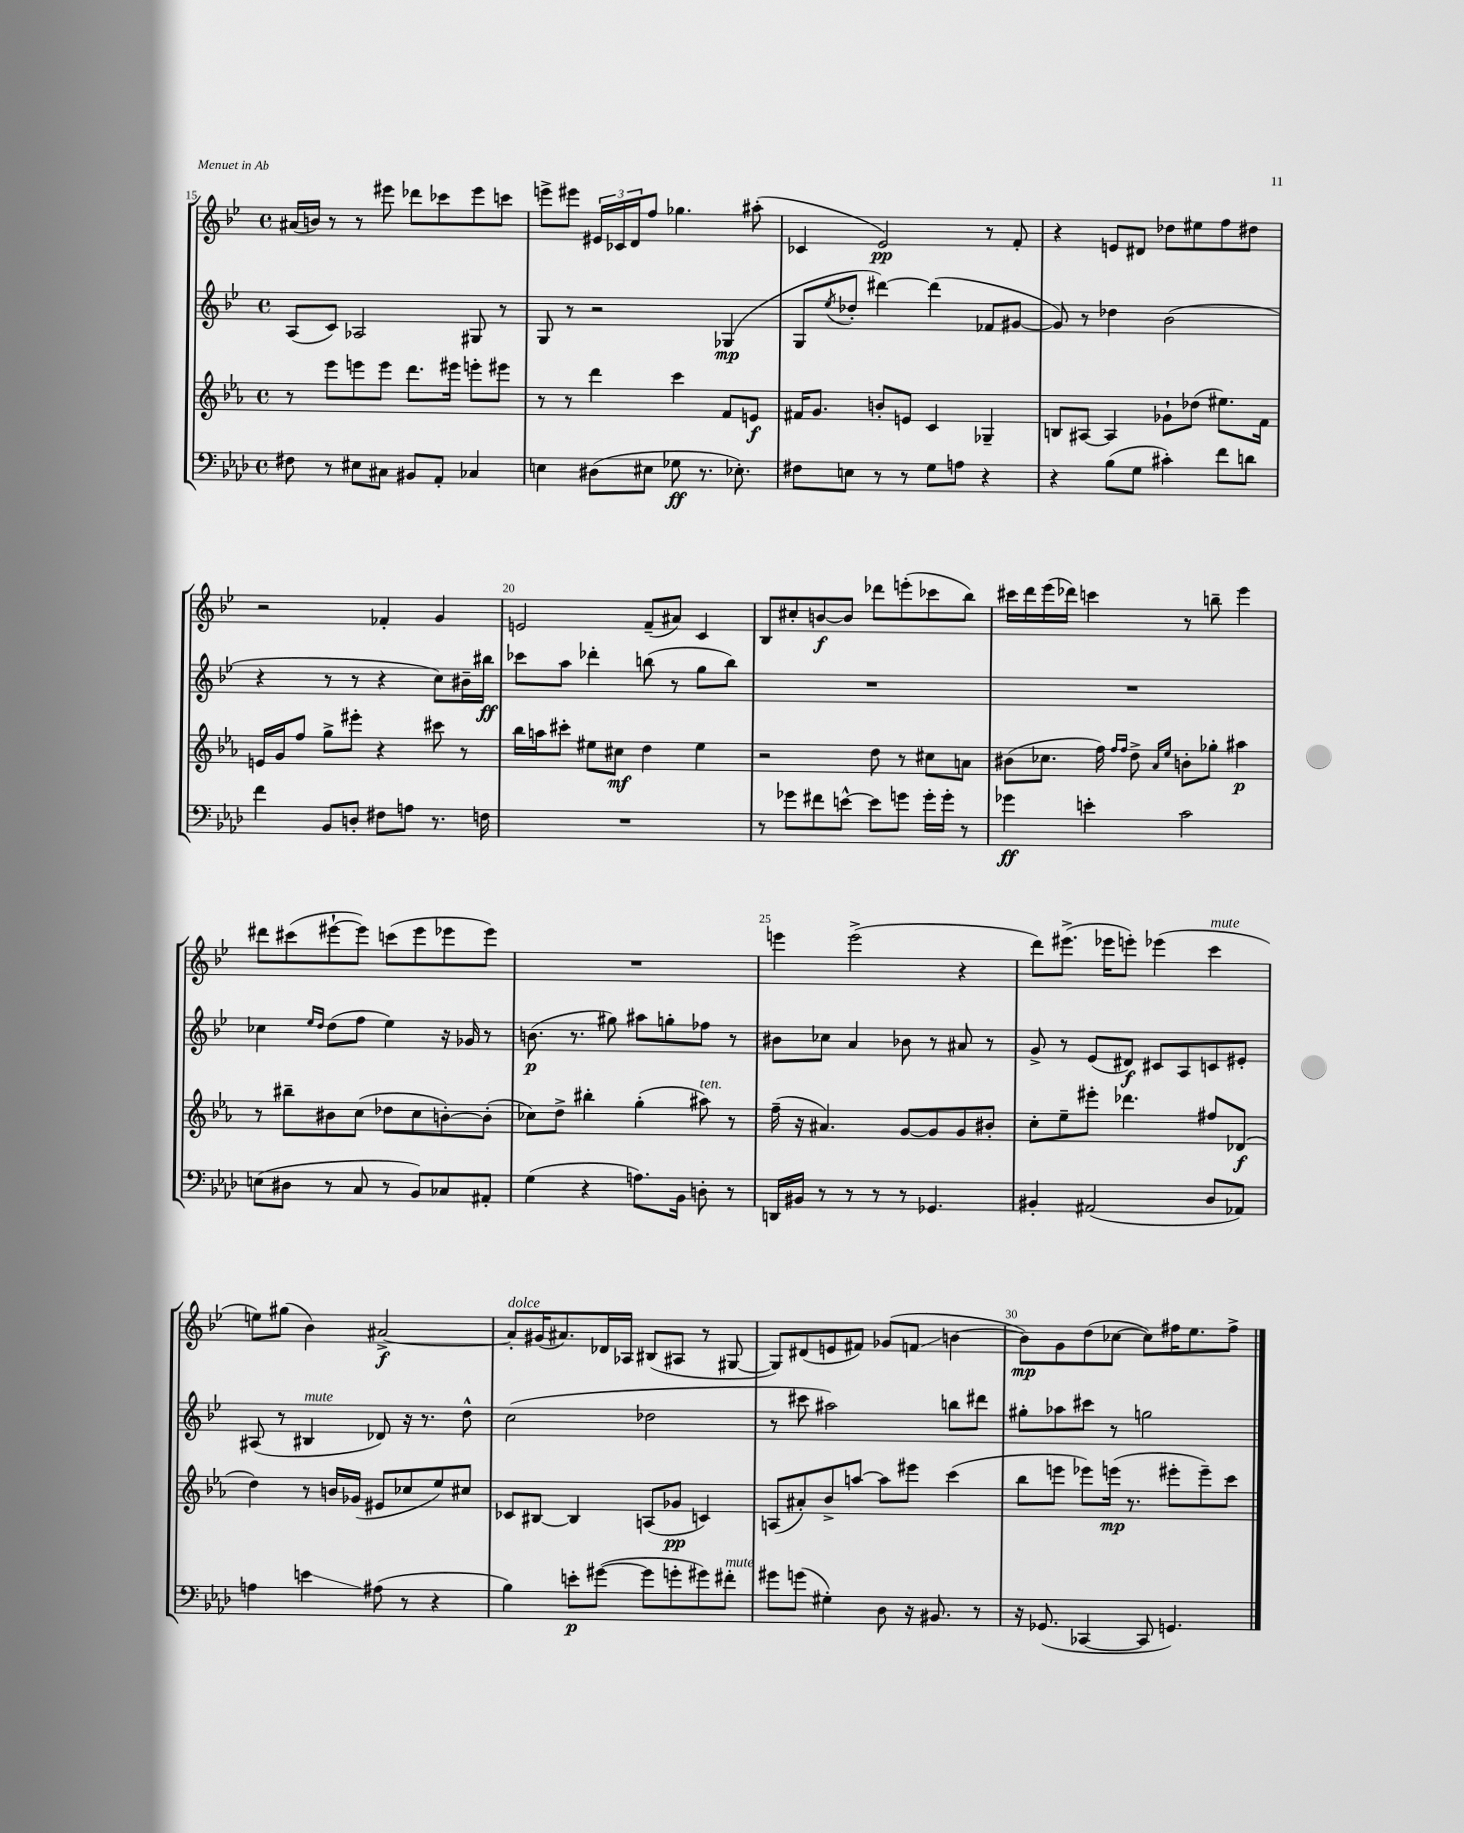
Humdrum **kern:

**kern	**kern	**kern	**kern
*staff4	*staff3	*staff2	*staff1
*clefF4	*clefG2	*clefG2	*clefG2
*k[b-e-a-d-]	*k[b-e-a-]	*k[b-e-]	*k[b-e-]
*M4/4	*M4/4	*M4/4	*M4/4
*met(c)	*met(c)	*met(c)	*met(c)
8F#\	8r	(8A/L	(16a#/LL
.	.	.	16b/JJ)
8r	8eee-\L	8c/J)	8r
8E#\L	8eee\	2A-/	8r
8C#\J	8eee\J	.	8eee#\
8BB#/L	8.ddd\L	.	8ddd-\L
8AA-'/J	.	.	8ccc-\
.	16eee#\Jk	.	.
4C-/	8eee'\L	8G#/	8eee#\
.	8eee#\J	8r	8ccc\J
=	=	=	=
4E\	8r	8G/	8eee^\L
.	8r	8r	8eee#\J
(8D#\L	4ddd\	2r	24e#/LL
.	.	.	24c-/
.	.	.	24d/J
8E#\J	.	.	8ff/J
8G-\	4ccc\	.	4.gg-\
8.r	.	.	.
.	8f/L	(4G-/	.
8.E-'\)	.	.	.
.	8e/J	.	(8aa#'\
=	=	=	=
8F#\L	16f#/LK	8G/L	4c-/
.	8.g/J	.	.
.	.	8qee-/	.
8E\J	.	8dd-'/J	.
8r	8b'/L	[4ddd#\)	2e-/)
8r	8e/J	.	.
8G\L	4c/	(4ddd#\]	.
8A\J	.	.	.
4r	4G-~/	8f-/L	8r
.	.	[8g#/J	8f'/
=	=	=	=
4r	8B/L	8g#/])	4r
.	[8A#/J	8r	.
(8B-\L	4A#/]	4dd-\	8e/L
8G\J	.	.	8d#/J
4c#'\)	8g-`\L	(2b-\	8dd-\L
.	(8dd-\J	.	8ee#\
8f\L	8.ee#\L)	.	8ff\
8d\J	.	.	8dd#\J
.	16f\Jk	.	.
=	=	=	=
4f\	16e/LL	4r	2r
.	16g/J	.	.
.	8ff/J	.	.
8BB-/L	8gg^\L	8r	.
8D'/J	8eee#'\J	8r	.
8F#\L	4r	4r	4f-'/
8A\J	.	.	.
8.r	8ccc#\	8cc\L)	4g/
.	8r	16b#~\L	.
16F\	.	16bb#\JJ	.
=	=	=	=
1r	16bb-\LL	8ccc-\L	2e/
.	16aa\J	.	.
.	8ccc#'\J	8aa\J	.
.	8ee#\L	4ddd-'\	.
.	8cc#\J	.	.
.	4dd\	(8bb\	(8f~/L
.	.	8r	8a#/J)
.	4ee#\	8gg\L	4c/
.	.	8bb\J)	.
=	=	=	=
8r	2r	1r	8B-/L
8g-\L	.	.	8cc#'/
8f#\	.	.	[8b/
[8e^^\J	.	.	8b/]J
8e\]L	8dd\	.	8ddd-\L
8g\J	8r	.	(8eee'\
16g'\LL	8cc#\L	.	8ccc-\
16g'\JJ	.	.	.
8r	8a\J	.	8bb-\J)
=	=	=	=
4g-\	(8b#\L	1r	16ccc#\LL
.	.	.	16ddd\
.	8.cc-\J	.	(16eee-\
.	.	.	16ddd-\JJ)
4e'\	.	.	4ccc\
.	16ff\)	.	.
.	16qqff/LL	.	.
.	16qqff/JJ	.	.
.	8dd^\	.	.
.	16qqa-/LL	.	.
.	16qqee-/JJ	.	.
2c\	8b'\L	.	8r
.	8gg-'\J	.	8bb~\
.	4aa#\	.	4eee-\
=	=	=	=
(8E\L	8r	4cc-\	8ddd#\L
8D#\J	8bb#~\L	.	(8ccc#\
.	.	16qqee-/LL	.
.	.	16qqdd/JJ	.
8r	8b#\	(8dd\L	[8eee#`\
8C/	(8cc\J	8ff\J	8eee#\]J)
8r	8dd-\L	4ee-\)	(8ccc\L
8BB-/L)	8cc\	.	8eee#\
8C-/	[8b'\)	16r	8eee-\
.	.	16g-/	.
8AA#'/J	(8b'\]J	8r	8eee-\J)
=	=	=	=
(4G\	8cc-\L)	(8.b\	1r
.	8dd^\J	.	.
.	.	8.r	.
4r	4bb#'\	.	.
.	.	8gg#\)	.
8.A\L)	(4gg'\	8aa#\L	.
.	.	8gg'\	.
16BB-\Jk	.	.	.
8D'\	8aa#\)	8ff-\J	.
8r	8r	8r	.
=	=	=	=
16DD/LL	(16ff~\	8b#\L	4eee\
16BB#/JJ	16r	.	.
8r	4.a#/)	8cc-\J	.
8r	.	4a/	(2eee^\
8r	.	.	.
8r	[8g/L	8b-\	.
4.GG-/	8g/]	8r	.
.	8g/	8a#/	4r
.	8b#'/J	8r	.
=	=	=	=
4BB#'/	8cc'\L	8g^/	8ddd\L)
.	8ee-~\	8r	(8.eee#^\J
(2AA#/	8eee#'\J	(8e-/L	.
.	.	.	16eee-\LK
.	4.ddd-\	8d#/J)	8eee'\J)
.	.	8c#/L	(4eee-\
.	.	8A/	.
8D-/L	8ff#/L	8c/	4ccc\
8AA-/J)	(8d-/J	8e#'/J	.
=	=	=	=
4A\	4dd\)	(8A#/	8ee\L)
.	.	8r	(8gg#\J
4e\	8r	4B#/	4b-\)
.	16b/LL	.	.
.	(16g-/JJ	.	.
(8A#\	8e#/L	8d-/)	[2a#^/
8r	8cc-/	16r	.
.	.	8.r	.
4r	8ee-/)	.	.
.	8cc#/J	8dd^^\	.
=	=	=	=
4B-\)	8c-/L	(2cc\	8a#'/]L
.	[8B#/J	.	(16g#/K
.	.	.	8.a#/)
8e'\L	4B#/]	.	.
([8g#\J	.	.	16d-/L
.	.	.	16A-/JJ
8g#\]L	(8A/L	2dd-\	(8B#/L
8g'\	8g-/J	.	8A#/J
8g#\)	4c/)	.	8r
8f#'\J	.	.	[8G#/
=	=	=	=
8g#\L	(8A/L	8r	8G#/]L)
(8g\J	8a#'/)	8ccc#\	(8d#/
4G#'\)	8b-^/	2aa#\)	8e/
.	[8aa/J	.	8f#/J)
8D-\	8aa\]L	.	(8g-/L
16r	8eee#\J	.	8f/J
8.BB#/	.	.	.
.	(4ccc\	8bb\L	[4b\
8r	.	8ddd#\J	.
=	=	=	=
16r	8bb-\L	8gg#'\L	8b\]L)
(8.GG-/	.	.	.
.	8eee\J	8aa-\	8g\
[4CC-/	8eee-\L)	8ccc#\J	(8dd\
.	(16eee\Jk	8r	[8cc-\J
.	8.r	.	.
8CC-/]	.	2gg\	8cc-\]L)
4.GG/)	8eee#'\L	.	16ff#\K
.	.	.	8.ee-\
.	8eee#~\)	.	.
.	8ccc\J	.	8ff#^\J
==	==	==	==
*-	*-	*-	*-
